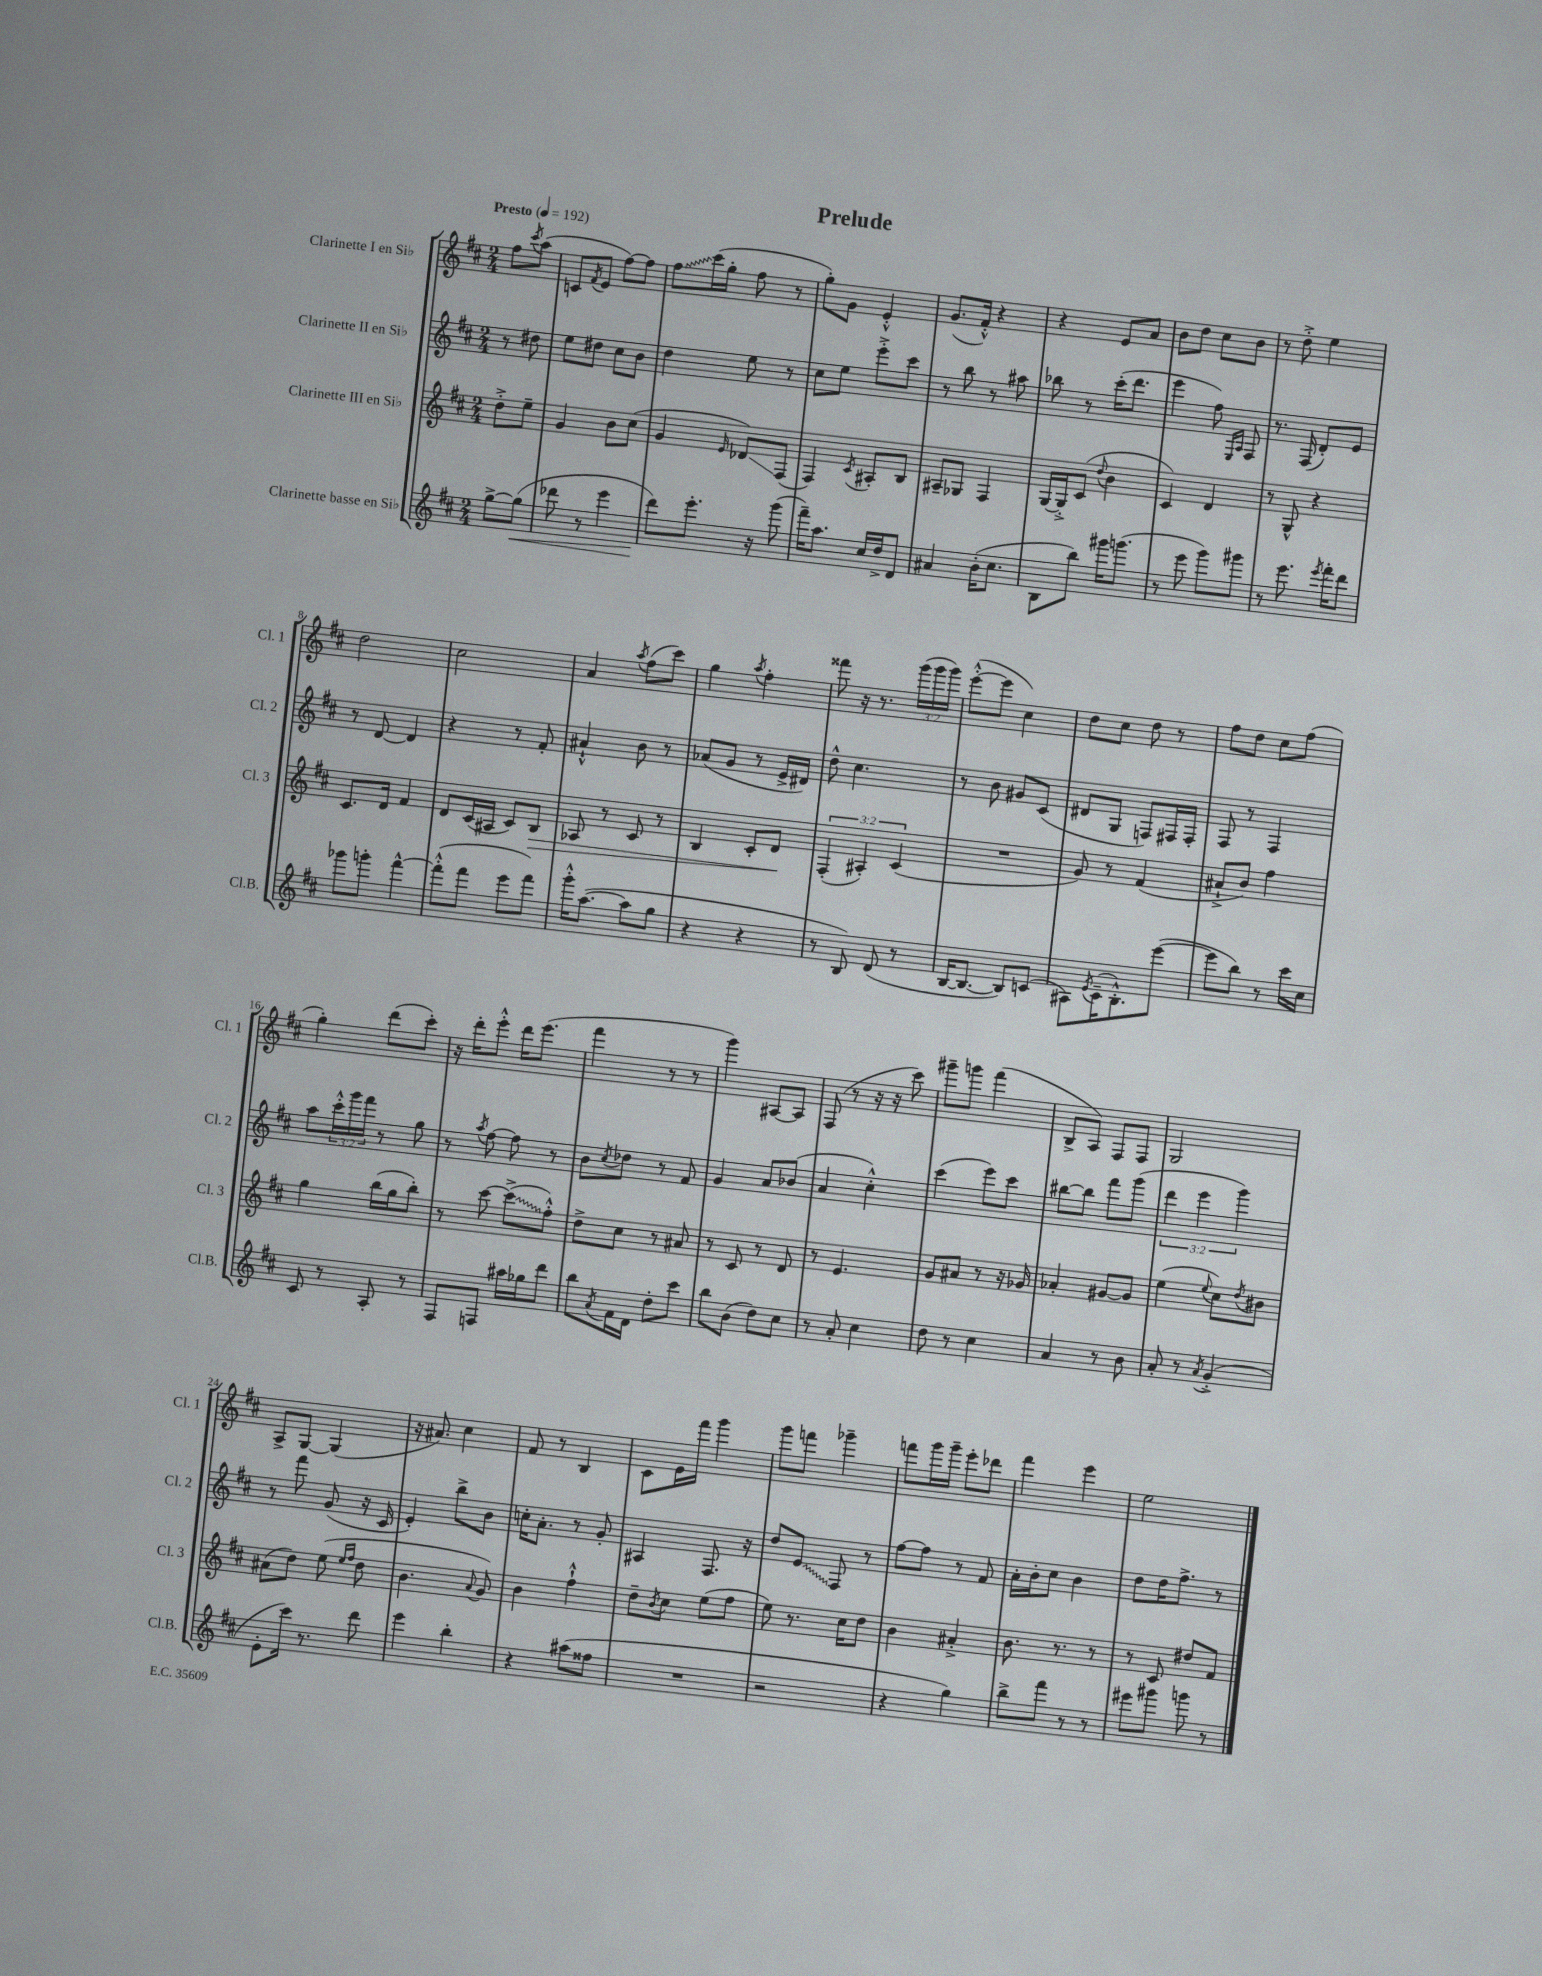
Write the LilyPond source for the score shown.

\header { title = "Prelude" }
<<
\new StaffGroup <<
\new Staff = "s0" \with { instrumentName = "Clarinette I en Sib" shortInstrumentName = "Cl. 1" } {
    \clef treble \key d \major \numericTimeSignature \time 2/4 \override Staff.TupletNumber.text = #tuplet-number::calc-fraction-text \partial 4 \tempo "Presto" 4 = 192
    fis''8 \acciaccatura { cis'''8 } a''8( |
    c'8 \acciaccatura { fis'8 } e'8 fis''8~) fis''8 |
    \once \override Glissando.style = #'zigzag fis''8\glissando cis'''16( g''16-. fis''8 r8 |
    g''8-.) g'8 e'4-.-^ |
    g'8.( fis'16-.-^) r4 |
    r4 e'8 a'8 |
    b'8 d''8 cis''8 b'8 |
    r8 d''8-.-> e''4 |
    d''2 |
    cis''2 |
    a'4 \acciaccatura { a''8 } fis''8( cis'''8) |
    g''4 \acciaccatura { a''8 } fis''4-. |
    fisis'''8 r16 r8. \tuplet 3/2 { g'''16( g'''16 g'''16) } |
    e'''8~-.-^( e'''8 cis''4) |
    d''8 cis''8 d''8 r8 |
    fis''8 d''8 cis''8 fis''8( |
    g''4-.) d'''8( cis'''8-.) |
    r16 d'''16-. e'''8-.-^ d'''16 e'''8.( |
    fis'''4 r8 r8 |
    g'''4) ais8~ ais8 |
    fis8( r8 r16 r16 cis'''8) |
    gis'''8-- g'''8 fis'''4( |
    b8-> a8) fis8 fis8 |
    g2 |
    a8-> g8~ g4( |
    r16 ais'8.) cis''4 |
    fis'8 r8 b4 |
    cis'8 e'16 fis'''16 g'''4 |
    g'''8 f'''8 ges'''4-- |
    f'''8 g'''16 g'''16-- e'''8-. des'''8 |
    fis'''4 e'''4 |
    e''2 \bar "|." |
}
\new Staff = "s1" \with { instrumentName = "Clarinette II en Sib" shortInstrumentName = "Cl. 2" } {
    \clef treble \key d \major \numericTimeSignature \time 2/4 \override Staff.TupletNumber.text = #tuplet-number::calc-fraction-text \partial 4
    r8 dis''8 |
    e''8 dis''8 cis''8 b'8 |
    d''4 e''8 r8 |
    cis''8 e''8 e'''8-.-> cis'''8 |
    r8 b''8 r8 ais''8 |
    bes''8 r8 cis'''16-.( d'''8. |
    e'''4 fis''8) \grace { e16 a16 } fis8 |
    r8. fis16( d'8-.) e'8 |
    r8 d'8~ d'4 |
    r4 r8 fis'8-. |
    ais'4-!-^ b'8 r8 |
    aes'8( g'8 r8 e'16-> dis'16) |
    d''8-^ cis''4. |
    r8 b'8 gis'8 cis'8( |
    dis'8 g8 f8) fis16 fis16-. |
    fis8 r8 fis4 |
    a''8 \tuplet 3/2 { cis'''16-.-^ g'''16 fis'''16 } r8 g''8 |
    r8 \acciaccatura { a''8 } fis''8~ fis''8 r8 |
    b'8 \acciaccatura { cis''8 } des''8 r8 fis'8 |
    g'4 a'8 bes'8( |
    a'4 cis''4-.-^) |
    cis'''4( e'''8) cis'''8 |
    bis''8~ bis''8 fis'''8 g'''8( |
    \tuplet 3/2 { d'''4 e'''4 g'''4) } |
    r8 fis'''8 g'8( r16 cis'16 |
    e'4-.) b''8-> b'8 |
    c''16-. a'8.-. r8 g'8-. |
    ais4 fis8. r16 |
    d''8 \once \override Glissando.style = #'zigzag e'8\glissando fis8 r8 |
    fis''8~ fis''8 r8 fis'8 |
    a'16-. b'16-. cis''8 b'4 |
    d''8 d''16 fis''8.-> r8 \bar "|." |
}
\new Staff = "s2" \with { instrumentName = "Clarinette III en Sib" shortInstrumentName = "Cl. 3" } {
    \clef treble \key d \major \numericTimeSignature \time 2/4 \override Staff.TupletNumber.text = #tuplet-number::calc-fraction-text \partial 4
    d''8-.-> e''8-- |
    g'4 b'8 cis''8( |
    g'4 \grace { e'16 } des'8\glissando) fis8( |
    fis4) \acciaccatura { cis'8 } ais8-. b8 |
    ais8-- ges8 fis4 |
    g16~ g16-.-> cis'8( \appoggiatura { d''8 } b'4 |
    cis'4) d'4 |
    r8 g8-^ r4 |
    cis'8. d'16 fis'4 |
    d'8 cis'16( ais16 cis'8) b8\> |
    aes8 r8 cis'8 r8 |
    b4 cis'8-. d'8\! |
    \tuplet 3/2 { fis4-.( ais4-.) cis'4( } |
    R2 |
    g'8) r8 fis'4( |
    ais'8-!-> b'8) fis''4 |
    g''4 b''16( g''16 b''8-.) |
    r8 cis'''8~ \once \override Glissando.style = #'zigzag cis'''8->\glissando( fis''8-.-^) |
    d''8-> cis''8 r8 ais'8 |
    r8 cis'8 r8 d'8 |
    r8 e'4. |
    g'8 ais'8 r8 r16 ges'16 |
    aes'4-. gis'8~ gis'8 |
    e''4( \appoggiatura { e''8 } cis''8) \acciaccatura { d''8 } bis'8 |
    ais'8( d''8) e''8( \grace { e''16 fis''16 } d''8 |
    b'4. \appoggiatura { a'8 } g'8) |
    b'4 fis''4-!-^ |
    d''8-- \acciaccatura { b'8 } cis''8 e''8( fis''8 |
    e''8) r8. cis''16 d''8 |
    b'4 ais'4-.-> |
    b'8. r8. r8 |
    r8 cis'8 dis''8 fis'8 \bar "|." |
}
\new Staff = "s3" \with { instrumentName = "Clarinette basse en Sib" shortInstrumentName = "Cl.B." } {
    \clef treble \key d \major \numericTimeSignature \time 2/4 \partial 4
    g''8~-> g''8\<( |
    des'''8 r8 e'''4 |
    d'''8\!) e'''8.-. r16 g'''8( |
    fis'''16--) a''8. cis''16 d''16-> d'8 |
    ais'4 b'16-.( cis''8. |
    b8 b''8) gis'''16 g'''8.( |
    r8 e'''8 g'''8) gis'''8 |
    r8 e'''8. \acciaccatura { e'''8 } fis'''16-. d'''8 |
    ges'''8 g'''8-. fis'''4~-^ |
    fis'''8-.-^( fis'''8 e'''8 fis'''8) |
    g'''16-.-^ a''8.~( a''8 g''8 |
    r4 r4 |
    r8 b8) d'8( r8 |
    b16~ b8.~ b8) c'8( |
    ais8) \acciaccatura { e'8 } cis'16--( b8.-.-^) e'''8~( |
    e'''8 b''8) r8 cis'''16 cis''16 |
    cis'8 r8 a8-. r8 |
    fis8 f8 ais''16 ges''16 d'''8 |
    b''8 \acciaccatura { a'8 } fis'16 d'16 d''8-. cis'''8 |
    b''8 b'8( d''8) cis''8 |
    r8 a'8-. cis''4 |
    d''8 r8 cis''4 |
    a'4 r8 b'8 |
    a'8-. r8 \acciaccatura { a'8 } g'4-.->( |
    e'8-. cis'''16) r8. d'''8 |
    e'''4 b''4-. |
    r4 ais''8( fisis''8 |
    R2 |
    r2 |
    r4 g''4) |
    b''8-> fis'''8 r8 r8 |
    eis'''8 gis'''8 g'''8 r8 \bar "|." |
}
>>
>>
